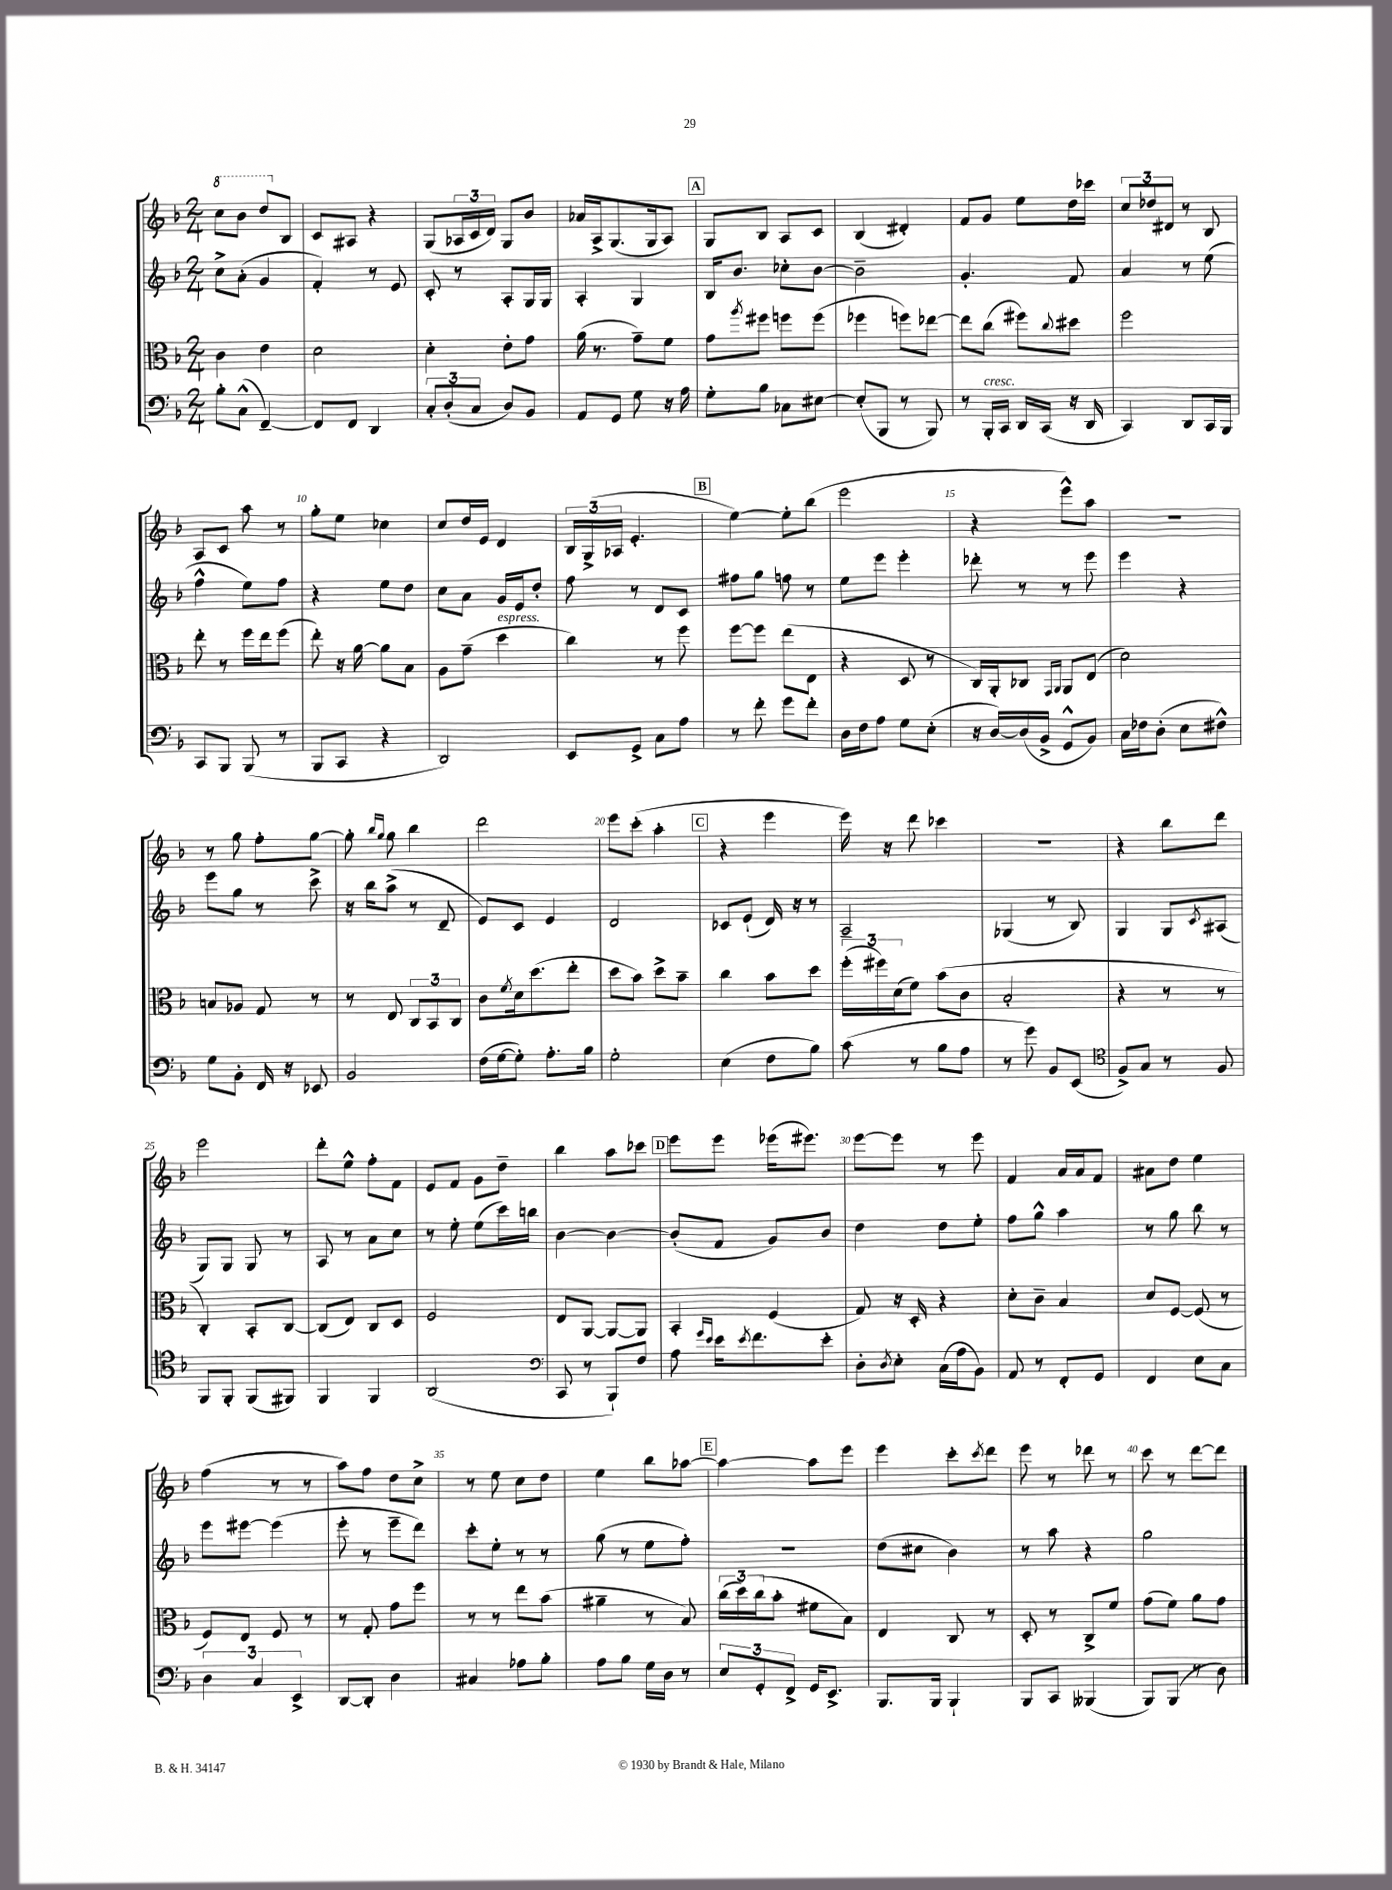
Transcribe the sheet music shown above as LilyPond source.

<<
\new StaffGroup <<
\new Staff = "s0" {
    \clef treble \key f \major \numericTimeSignature \time 2/4
    \ottava #1 c'''8 bes''8 d'''8 \ottava #0 bes8 |
    c'8 ais8 r4 |
    g8( \tuplet 3/2 { aes16 c'16 d'16) } g8 bes'8 |
    aes'16 a16-> g8.( g16 a8) |
    \mark \markup { \box "A" } g8 bes8 a8 c'8 |
    bes4( dis'4-.) |
    f'8 g'8 e''8 d''16 ces'''16 |
    \tuplet 3/2 { c''8 des''8 dis'8 } r8 bes8 |
    a8 c'8 a''8 r8 |
    g''8-. e''8 ces''4 |
    c''8 d''16 e'16 d'4 |
    \tuplet 3/2 { bes16 g16->( aes16 } e'4.-. |
    \mark \markup { \box "B" } e''4~) e''8-. bes''8( |
    e'''2 |
    r4 e'''8-^) a''8 |
    r2 |
    r8 g''8 f''8-. g''8~ |
    g''8-. \grace { bes''16 g''16 } g''8 bes''4 |
    d'''2 |
    e'''8 c'''8-.( a''4-. |
    \mark \markup { \box "C" } r4 e'''4 |
    e'''16) r16 d'''8 ces'''4 |
    R2 |
    r4 bes''8 d'''8 |
    e'''2 |
    d'''8-. e''8-^ f''8-. f'8 |
    e'8 f'8 g'8 d''8-- |
    bes''4 a''8 ces'''8 |
    \mark \markup { \box "D" } e'''8 e'''8 ees'''16( eis'''8.) |
    e'''8~ e'''8 r8 e'''8 |
    f'4 a'16 a'16 f'8 |
    ais'8 d''8 e''4 |
    f''4( r8 r8 |
    a''8) f''8 d''8 c''8-> |
    r8 e''8 c''8 d''8 |
    e''4 bes''8 aes''8~ |
    \mark \markup { \box "E" } aes''4~ aes''8 e'''8 |
    e'''4 c'''8-. \acciaccatura { c'''8 } d'''8 |
    e'''8 r8 des'''8 r8 |
    c'''8 r8 d'''8~ d'''8 \bar "|." |
}
\new Staff = "s1" {
    \clef treble \key f \major \numericTimeSignature \time 2/4
    c''8-> a'8-.( g'4 |
    f'4-.) r8 e'8 |
    c'8-. r8 a8-. g16 g16 |
    a4-. g4 |
    \mark \markup { \box "A" } bes16 bes'8. ces''8-. bes'8~ |
    bes'2-- |
    g'4.-. f'8 |
    a'4 r8 e''8( |
    f''4-^ e''8) f''8 |
    r4 e''8 d''8 |
    c''8 a'8 g'16 e'16 d''8-. |
    f''8 r8 d'8 c'8 |
    \mark \markup { \box "B" } fis''8 g''8 f''8 r8 |
    e''8 e'''8 e'''4-. |
    des'''8-. r8 r8 e'''8 |
    e'''4 r4 |
    e'''8 g''8 r8 c'''8-> |
    r16 bes''16 a''8->( r8 d'8-- |
    e'8) c'8 e'4 |
    d'2 |
    \mark \markup { \box "C" } ces'8 e'8-!( d'16) r16 r8 |
    a2-- |
    ges4( r8 bes8) |
    g4 g8 \acciaccatura { c'8 } ais8( |
    g8) g8 g8 r8 |
    a8 r8 a'8 c''8 |
    r8 e''8-. e''8( c'''16) b''16 |
    bes'4~ bes'4~ |
    \mark \markup { \box "D" } bes'8-.( f'8 g'8) bes'8 |
    d''4 d''8 e''8-. |
    f''8 g''8-^ a''4 |
    r8 g''8 bes''8 r8 |
    e'''8 eis'''8~ eis'''4( |
    e'''8-. r8 e'''8-- d'''8) |
    c'''8-. e''8-. r8 r8 |
    g''8( r8 e''8 f''8-.) |
    \mark \markup { \box "E" } r2 |
    d''8( cis''8 bes'4) |
    r8 a''8 r4 |
    g''2 \bar "|." |
}
\new Staff = "s2" {
    \clef alto \key f \major \numericTimeSignature \time 2/4
    c'4 e'4 |
    d'2 |
    d'4-. e'8-. g'8 |
    a'16( r8. g'8--) f'8 |
    \mark \markup { \box "A" } g'8 \acciaccatura { a''8 } fis''8 f''8 f''8( |
    fes''4 f''8) ees''8~ |
    ees''8 c''8( fis''8) \appoggiatura { c''8 } dis''8 |
    f''2 |
    e''8-. r8 f''16 e''16 f''8( |
    e''8-.) r16 a'16~ a'8 bes8 |
    a8 g'8--( d''4^\markup { \italic "espress." } |
    c''4) r8 f''8 |
    \mark \markup { \box "B" } f''8~ f''8 e''8( e8 |
    r4 d8 r8 |
    c16) a,16-. ces8 \grace { g,16 a,16 } a,8 e8( |
    d'2) |
    b8 aes8 g8 r8 |
    r8 e8 \tuplet 3/2 { c8 bes,8 c8 } |
    c'8 \acciaccatura { f'8 } d'16 d''8.( e''8-. |
    d''8 bes'8) d''8-> bes'8-- |
    \mark \markup { \box "C" } c''4 bes'8 d''8 |
    \tuplet 3/2 { f''16-.( fis''16) d'16( } f'8) bes'8( c'8 |
    bes2-. |
    r4 r8 r8 |
    c4-.) bes,8-. c8~ |
    c8( e8) c8 d8 |
    f2 |
    e8 a,8~ a,8~ a,8 |
    \mark \markup { \box "D" } bes,4-. f4( |
    g8) r16 d16-. r4 |
    d'8-. c'8-- bes4 |
    d'8 f8~ f8( r8 |
    f8) e8 f8 r8 |
    r8 g8-. g'8 f''8 |
    r8 r8 e''8 bes'8( |
    ais'4-- r8 bes8) |
    \mark \markup { \box "E" } \tuplet 3/2 { c''16( d''16) c''16( } bes'8-. fis'8 bes8) |
    e4 c8 r8 |
    d8-. r8 c8-> f'8 |
    g'8( f'8) a'8 g'8 \bar "|." |
}
\new Staff = "s3" {
    \clef bass \key f \major \numericTimeSignature \time 2/4
    bes8-. c8-^( f,4~--) |
    f,8 f,8 d,4 |
    \tuplet 3/2 { c8-. d8-.( c8 } d8) bes,8 |
    a,8 g,8 g8 r16 a16 |
    \mark \markup { \box "A" } g8-. bes8 ces8 eis8~ |
    eis8-.( bes,,8 r8 bes,,8) |
    r8 bes,,16-.^\markup { \italic "cresc." } c,16 d,16 c,16( r16 d,16 |
    c,4) d,8 c,16 bes,,16 |
    c,8 bes,,8 bes,,8( r8 |
    bes,,8 c,8 r4 |
    d,2) |
    e,8 g,8-> c8 a8 |
    \mark \markup { \box "B" } r8 f'8-. g'8 f'8-. |
    d16 f16 a8 g8 e8-.( |
    r16 d16~) d16( bes,16-> g,8-^ bes,8) |
    c16 fes16 d8-.( e8 fis8-^) |
    g8 bes,8-. f,16 r16 ees,8 |
    bes,2 |
    f16( g16~ g8-.) a8.-. bes16 |
    g2-. |
    \mark \markup { \box "C" } e4( f8 bes8) |
    c'8( r8 bes8 a8 |
    r8 g'8) bes,8 e,8( |
    \clef tenor f8->) g8 r8 f8 |
    f,8 f,8-. f,8( fis,8) |
    f,4 f,4 |
    a,2( |
    \clef bass c,8 r8 bes,,8-!) f8 |
    \mark \markup { \box "D" } a8 \grace { g'16 e'16 } e'16 \acciaccatura { e'8 } f'8. e'8-. |
    d8-. \acciaccatura { d8 } e8-. c16( a16 bes,8) |
    a,8 r8 f,8-. g,8 |
    f,4 e8 c8 |
    \tuplet 3/2 { d4 c4 e,4-> } |
    d,8~ d,8-. d4 |
    cis4 aes8 bes8-. |
    a8 bes8 g16 d16 r8 |
    \mark \markup { \box "E" } \tuplet 3/2 { e8 g,8-. f,8-> } g,16 e,8.-> |
    bes,,8. bes,,16 bes,,4-! |
    bes,,8 c,8 beses,,4( |
    bes,,8) bes,,8( r8 d8) \bar "|." |
}
>>
>>
\layout { \context { \Score \override BarNumber.break-visibility = ##(#f #t #t) barNumberVisibility = #(every-nth-bar-number-visible 5) } }
